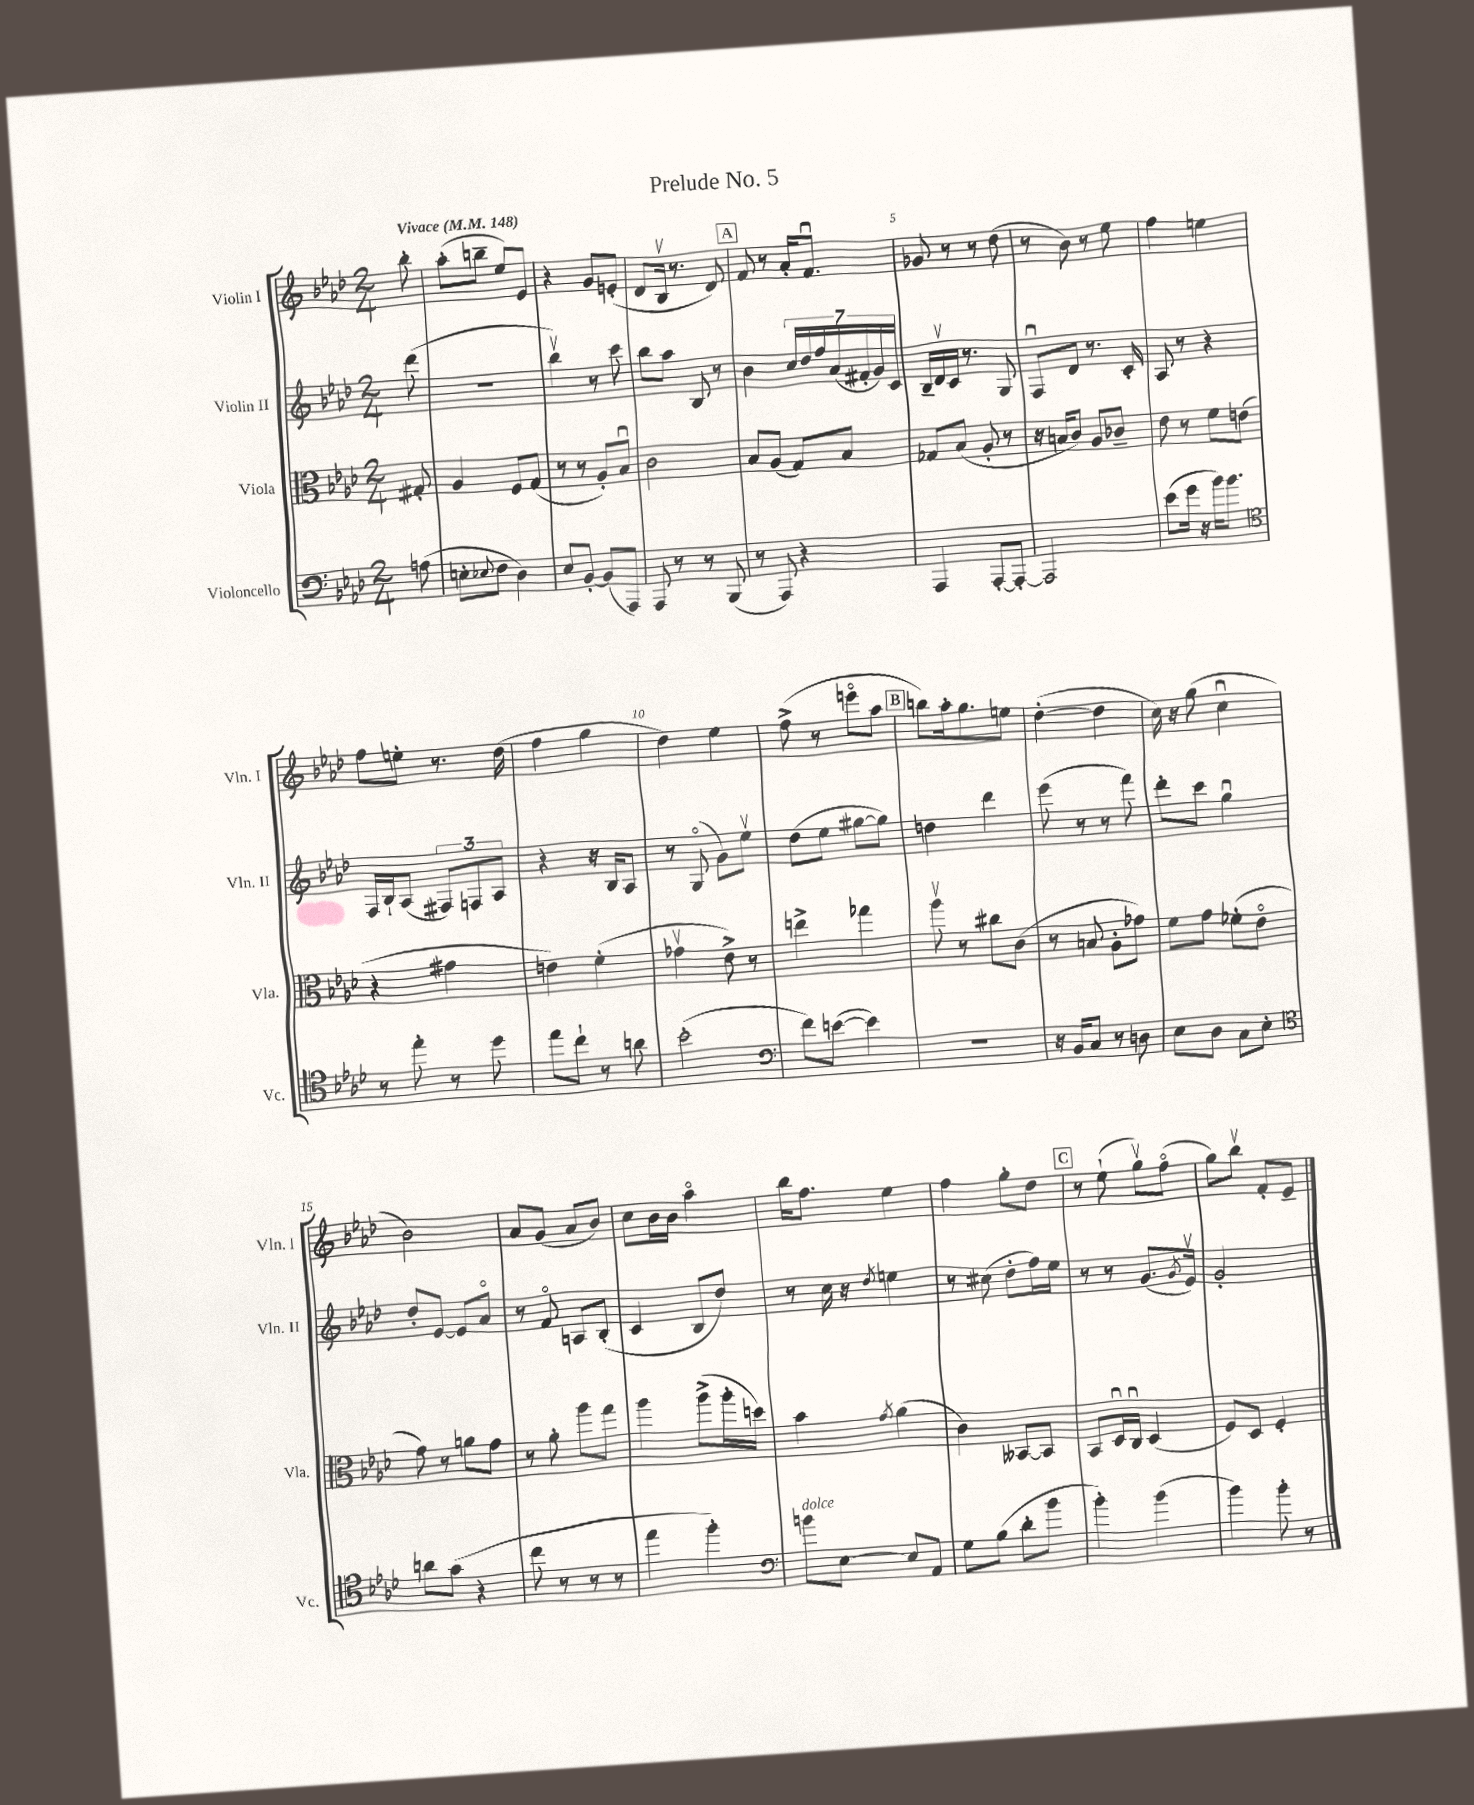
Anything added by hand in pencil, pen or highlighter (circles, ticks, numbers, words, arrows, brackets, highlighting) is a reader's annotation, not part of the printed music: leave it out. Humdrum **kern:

**kern	**kern	**kern	**kern
*staff4	*staff3	*staff2	*staff1
*clefF4	*clefC3	*clefG2	*clefG2
*k[b-e-a-d-]	*k[b-e-a-d-]	*k[b-e-a-d-]	*k[b-e-a-d-]
*M2/4	*M2/4	*M2/4	*M2/4
*MM148	*MM148	*MM148	*MM148
(8A	8G#'	(8ddd-	8bb-'
=	=	=	=
8E'	4A-	2r	(8aa-'
8qqE-	.	.	.
8F	.	.	8bb~
4D-)	8F	.	8ee-)
.	(8G	.	8e-
=	=	=	=
8E-	8r	4bb-v)	4r
[8BB-'	8r	.	.
(8BB-]	8A-')	8r	8g
8AAA-)	8B-u	8ccc	(8e'
=	=	=	=
8AAA-	2c	8bb-	8d-
8r	.	8aa-	16B-v
.	.	.	8.r
8r	.	8B-	.
(8BBB-	.	8r	8d-)
=	=	=	=
8r	8B-	4b-	8f
8AAA-)	(8A-	.	8r
4r	8G)	28cc	16a-'
.	.	28dd-	.
.	.	.	8.fu
.	.	28ff	.
.	.	(28a-	.
.	8B-	.	.
.	.	28f#'	.
.	.	28g)	.
.	.	28c	.
=	=	=	=
4AAA-	8G-	16B-~	8g-
.	.	16d-v	.
.	(8B-	16c	8r
.	.	8.r	.
[8AAA-'	8A-'	.	8r
8AAA-'_	8r	8G	(8dd-
=	=	=	=
2AAA-]	16r	8Fu	8r
.	16B	.	.
.	8c)	8d-	8b-)
.	8A-	8.r	8r
.	8c-~	.	8ee-
.	.	16c'	.
=	=	=	=
(8e-	8e-	8A-	4ff
16g	8r	8r	.
16r	.	.	.
16b-)	8f	4r	4ee
8.b-	.	.	.
.	(8e	.	.
=	=	=	=
*clefC4	*	*	*
8r	4r	16F	8ff
.	.	16B-`	.
8ee-'	.	(8A-	8ee'
8r	4g#	12F#)	8.r
.	.	12F	.
8dd-	.	.	.
.	.	12A-	.
.	.	.	(16dd-
=	=	=	=
8ee-	4e)	4r	4ff
8cc`	.	.	.
8r	(4f'	16r	4gg
.	.	16B-	.
8a	.	8A-	.
=	=	=	=
(2b-'	4g-v	8r	4dd-)
.	.	(8Go	.
.	8e-^)	8g)	4ee-
.	8r	8ee-v	.
=	=	=	=
*clefF4	*	*	*
8f)	4ee^	(8dd-	(8ff^
([8e	.	8ee-	8r
4e])	4gg-	[8gg#	8eeeo
.	.	8gg#])	8aa-
=	=	=	=
2r	8aa-v	4dd	8bb)
.	8r	.	16aa-'
.	.	.	8.gg
.	8cc#	4ddd-	.
.	(8c	.	8ee
=	=	=	=
16r	8r	(8eee-	([4dd-'
16BB-	.	.	.
8C	8B	8r	.
8r	8A-'	8r	4dd-]
8D	8g-)	8fff)	.
=	=	=	=
8E-	8f	8ddd-'	16cc)
.	.	.	16r
8D-	8g	8ccc	(8gg
8C	(8f-'	4ggu	4ccu
8E-'	8e-o	.	.
=	=	=	=
*clefC4	*	*	*
8a	8g)	8dd-'	2b-)
(8g	8r	[8e-	.
4r	8a	8e-]	.
.	8g	8a-o	.
=	=	=	=
8cc	8r	8r	8a-
8r	8a-'	8fo	(8g
8r	8aa-	8A	8a-
8r	8gg	(8B-'	8b-)
=	=	=	=
4ee-	4aa-	4c	8cc
.	.	.	16b-
.	.	.	16b-
4ff')	(8aa-^	8B-	4aa-o
.	16aa-'	8dd-)	.
.	16dd)	.	.
=	=	=	=
*clefF4	*	*	*
8b	4b-	8r	16bb-
.	.	.	8.ff
[8E-	.	16cc	.
.	.	16r	.
.	8qg	8qdd-	.
8E-]	(4a-	4ee	4ee-
8AA-	.	.	.
=	=	=	=
8G	4c)	8r	4ff
(8B-	.	(8cc#	.
8d-'	[8BB--	8dd-'	8gg'
8b-	8BB--]	16ff)	8dd-
.	.	16ee-	.
=	=	=	=
4b-')	8BB-	8r	8r
.	16D-u	8r	(8ee-`
.	16Cu	.	.
(4b-	(4D-	(8.g	8ggv)
.	.	.	(8ffo
.	.	8qg	.
.	.	16e-v)	.
=	=	=	=
4b-)	8F)	2g'	8gg)
.	8D-	.	8bb-v
8b-'	4F'	.	8f'
8r	.	.	8e-~
==	==	==	==
*-	*-	*-	*-
